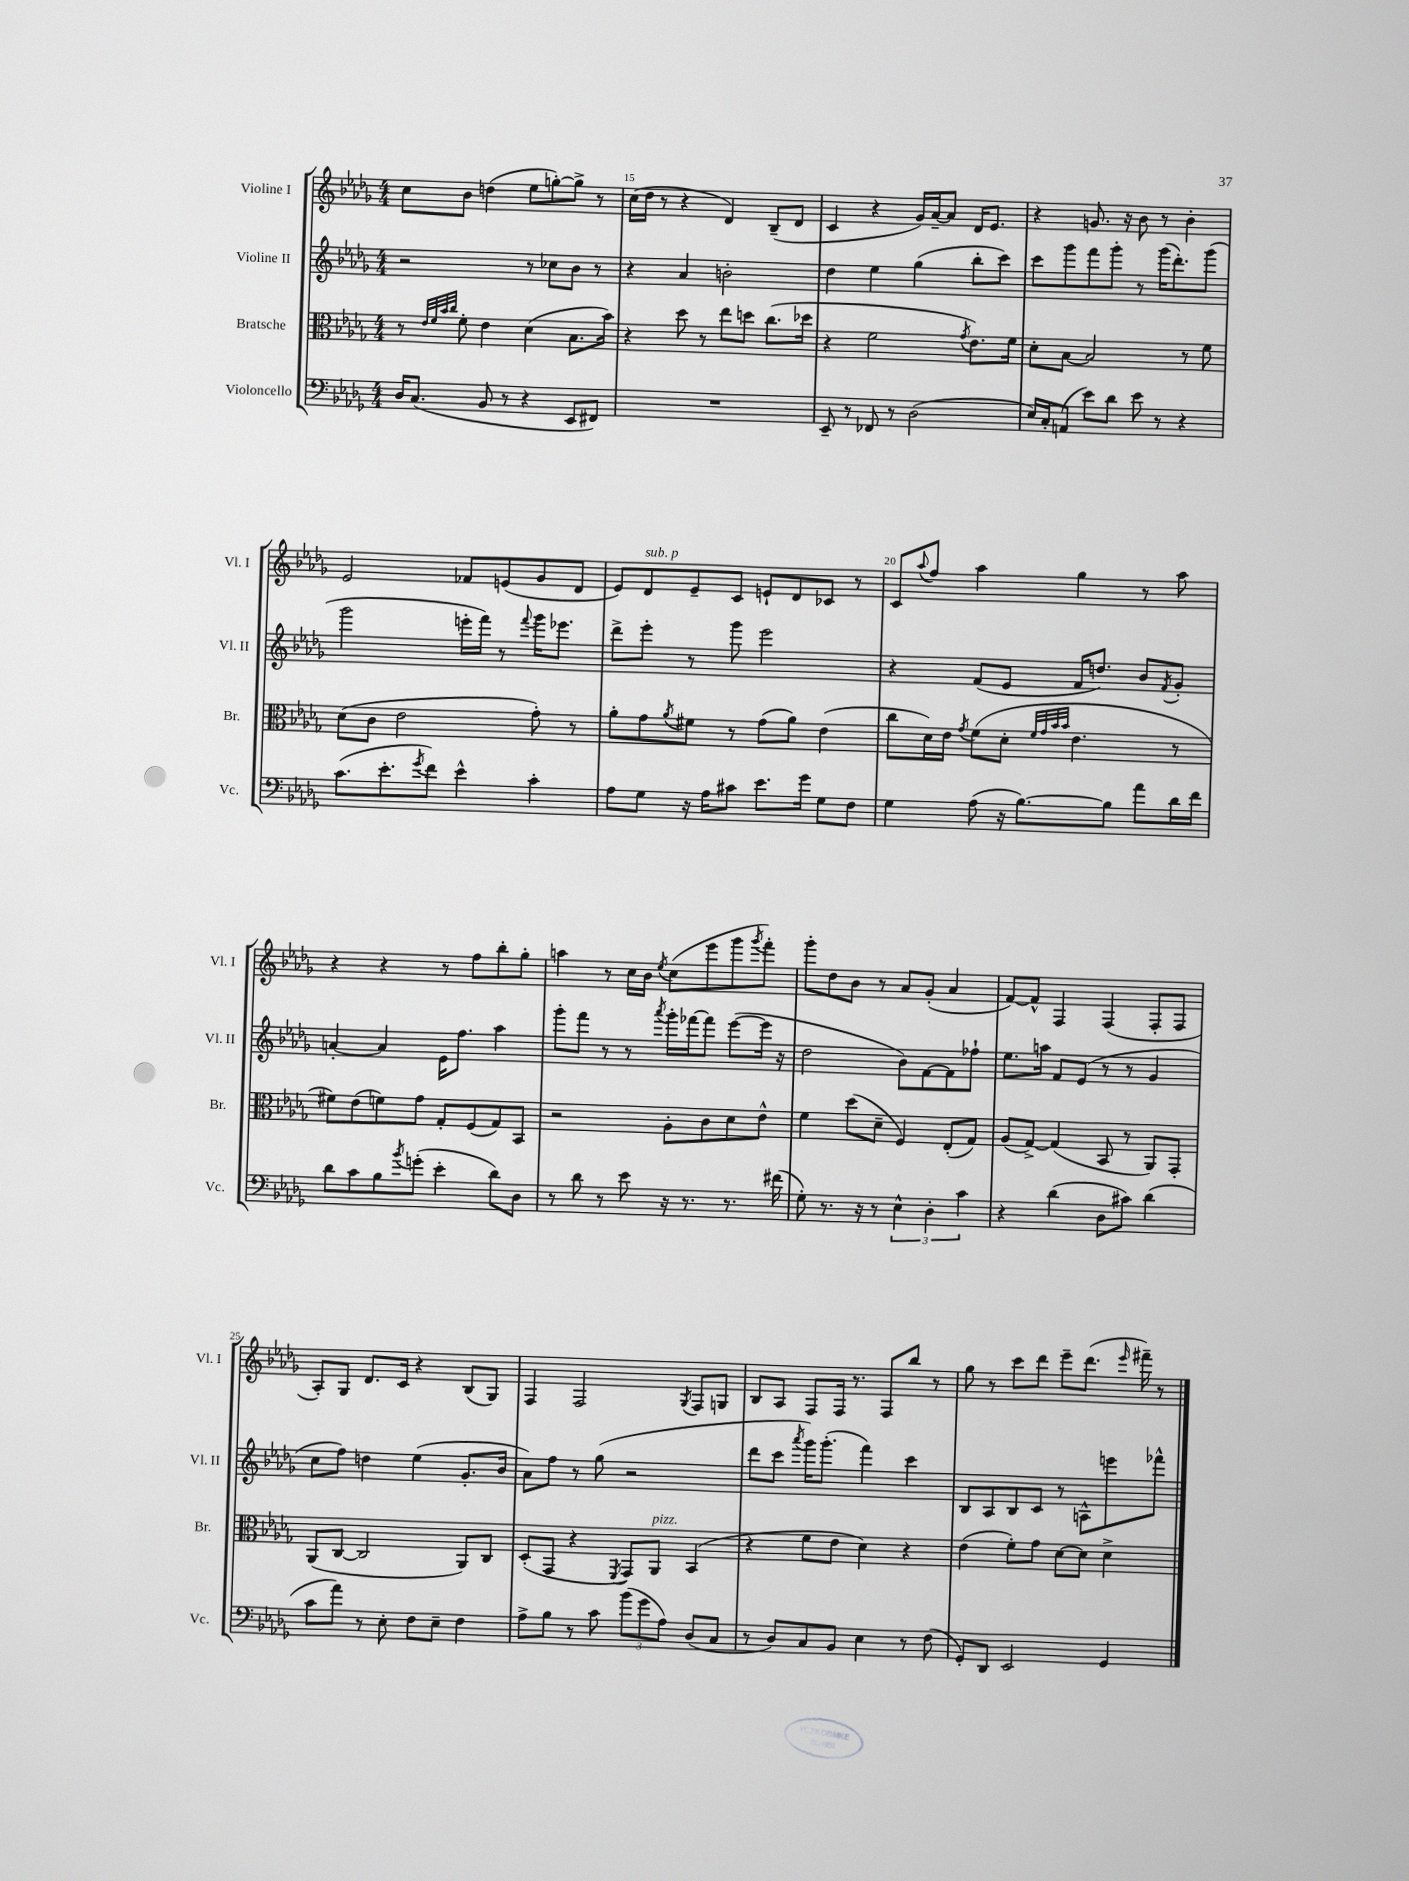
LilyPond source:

<<
\new StaffGroup <<
\new Staff = "s0" \with { instrumentName = "Violine I" shortInstrumentName = "Vl. I" } {
    \clef treble \key des \major \numericTimeSignature \time 4/4
    c''8 bes'8 d''4( ees''8 g''8~-.) g''8-> r8 |
    c''16( des''16 r8 r4 des'4) bes8--( des'8 |
    c'4 r4 ges'16) aes'16~-- aes'8 des'16 ees'8. |
    r4 g'8. r16 bes'8 r8 bes'4-. |
    ees'2 fes'8 e'8( ges'8 des'8 |
    ees'8) des'8^\markup { \italic "sub. p" } ees'8-- c'8 e'8-! des'8 ces'8 r8 |
    c'8 \appoggiatura { aes''8 } f''8 aes''4 ges''4 r8 aes''8 |
    r4 r4 r8 f''8 bes''8-. ges''8-. |
    a''4 r8 c''16 bes'16 \acciaccatura { ees''8 } c''8( ees'''8 ges'''8 \acciaccatura { ges'''8 } f'''8-.) |
    ges'''8-. des''8 bes'8 r8 aes'8 ges'8-.( aes'4 |
    f'8~) f'8-^ f4 f4( f8-. f8 |
    aes8-.) ges8 des'8. c'16 r4 bes8( ges8) |
    f4 f2 \acciaccatura { ges8 } f8 g8 |
    bes8 aes8 f8 f16 r8. f8 bes''8 r8 |
    ges''8 r8 c'''8 des'''8 ees'''8-- des'''8.( \grace { ees'''16 } fis'''16--) r8 \bar "|." |
}
\new Staff = "s1" \with { instrumentName = "Violine II" shortInstrumentName = "Vl. II" } {
    \clef treble \key des \major \numericTimeSignature \time 4/4
    r2 r8 ces''8 bes'8 r8 |
    r4 aes'4 b'2-. |
    des''4 ees''4 ges''4( bes''8-. c'''8) |
    c'''8 ges'''8 f'''8 ges'''8-. r8 ges'''16( des'''8.-.) ges'''8( |
    ges'''2 e'''16-. f'''16) r8 \appoggiatura { f'''8 } ges'''16 ees'''8. |
    des'''8-> ees'''8-. r8 ges'''8 ees'''2 |
    r4 f'8( ees'8 f'16 d''8.) bes'8 \acciaccatura { f'8 } ges'8-. |
    a'4~-. a'4 ees'16 f''8. aes''4 |
    ges'''8-. f'''8 r8 r8 \acciaccatura { aes'''8 } ges'''16-. fes'''16~ fes'''8 ees'''8~( ees'''16 r16 |
    des''2 bes'8) f'8~ f'8 fes''8-! |
    ees''8. a''16 f'8 ees'8( r8 r8 ges'4 |
    c''8 f''8) d''4 ees''4( ges'8.-. bes'16 |
    aes'8) f''8 r8 ges''8( r2 |
    des'''8 c'''8 \acciaccatura { aes'''8 } ges'''16) ges'''8.-.( f'''4) c'''4 |
    bes8 aes8 bes8 c'8 r8 a8-^ e'''8 fes'''8-^ \bar "|." |
}
\new Staff = "s2" \with { instrumentName = "Bratsche" shortInstrumentName = "Br." } {
    \clef alto \key des \major \numericTimeSignature \time 4/4
    r8 \grace { ees'32 f'32 bes'32 c''32 } f'8-. ees'4 des'4( bes8. bes'16) |
    r4 des''8 r8 ees''8 d''8 c''8.( des''16 |
    r4 f'2 \acciaccatura { ges'8 } ees'8.) f'16 |
    des'8-. bes8~ bes2 r8 f'8 |
    des'8( c'8 ees'2 ges'8-.) r8 |
    aes'8-. ges'8 \acciaccatura { aes'8 } fis'8 r8 ges'8( aes'8) ees'4( |
    c''8 des'16) ees'16 \acciaccatura { ges'8 } f'8( des'8-. \grace { f'32 ges'32 bes'32 bes'32 } ees'4. r8 |
    fis'8) ees'8( f'8) ges'8 ges8-. f8( ges8) bes,8 |
    r2 aes8-. c'8 des'8 ees'8-^ |
    f'4 des''8( des'8-- f4) ees8-.( ges8) |
    aes8( ges8~->) ges4( bes,8 r8 aes,8) ges,8-. |
    aes,8( c8~ c2 aes,8) c8 |
    des8-.( ges,8 r4 \acciaccatura { f,8 } ges,8) aes,8^\markup { \italic "pizz." } bes,4( |
    r4 f'8 ees'8 des'4) r4 |
    ees'4( f'8-.) ges'8 des'8~ des'8 des'4-> \bar "|." |
}
\new Staff = "s3" \with { instrumentName = "Violoncello" shortInstrumentName = "Vc." } {
    \clef bass \key des \major \numericTimeSignature \time 4/4
    des16 c8.( bes,8 r8 r4 ees,8 fis,8) |
    R1 |
    ees,8-- r8 fes,8 r8 des2( |
    ees16) c16-. a,8( ees'8) des'8 ees'8 r8 r4 |
    c'8.( ees'8.-. \acciaccatura { ges'8 } f'8) ees'4-^ c'4-. |
    aes8 ges8 r16 aes16 cis'8 ees'8. ges'16 ges8 f8 |
    ges4 aes8( r16 bes8.~) bes8 aes'8 des'16 f'16 |
    des'8 c'8 bes8 \acciaccatura { bes'8 } g'8-.( ees'4-. des'8) des8 |
    r8 des'8 r8 ees'8 r16 r8. r8. fis'16( |
    ges8-.) r8. r16 r8 \tuplet 3/2 { ees4-^ des4-. c'4 } |
    r4 des'4( des8 cis'8) des'4( |
    c'8 aes'8) r8 ees8-. f8 ees8-- f4 |
    aes8-> bes8 r8 c'8 \tuplet 3/2 { bes'8( ges'8 aes8) } des8( c8 |
    r8 des8) c8 bes,8 ees4 r8 f8( |
    ges,8-.) des,8 ees,2 ges,4 \bar "|." |
}
>>
>>
\layout { \context { \Score currentBarNumber = #14 \override BarNumber.break-visibility = ##(#f #t #t) barNumberVisibility = #(every-nth-bar-number-visible 5) } }
